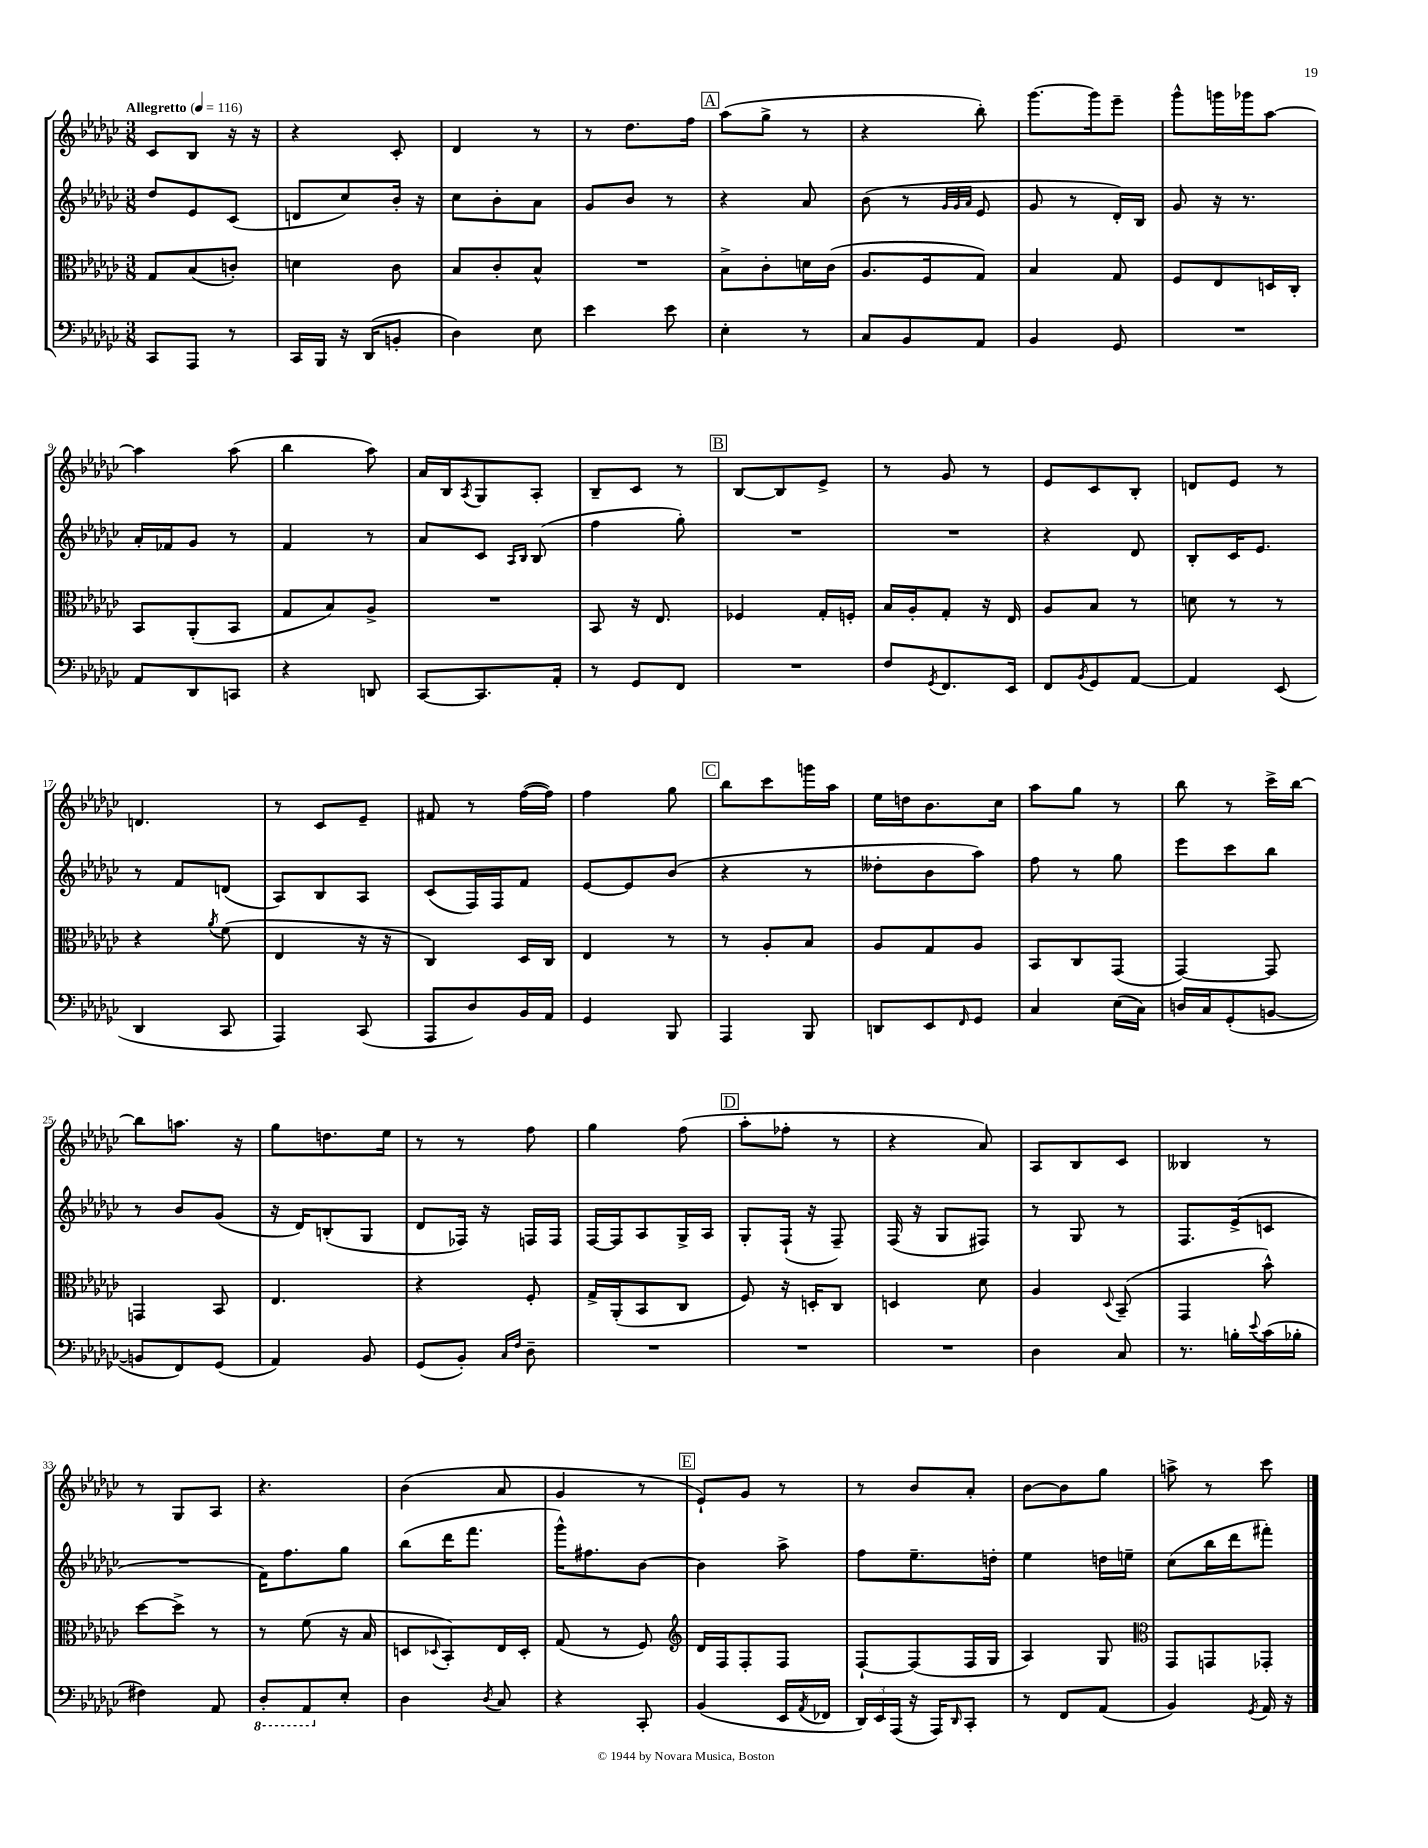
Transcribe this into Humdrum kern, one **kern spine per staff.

**kern	**kern	**kern	**kern
*staff4	*staff3	*staff2	*staff1
*clefF4	*clefC3	*clefG2	*clefG2
*k[b-e-a-d-g-c-]	*k[b-e-a-d-g-c-]	*k[b-e-a-d-g-c-]	*k[b-e-a-d-g-c-]
*M3/8	*M3/8	*M3/8	*M3/8
*MM116	*MM116	*MM116	*MM116
8CC-	8G-	8dd-	8c-
8AAA-	(8B-	8e-	8B-
8r	8c')	(8c-	16r
.	.	.	16r
=	=	=	=
16CC-	4d	8d	4r
16BBB-	.	.	.
16r	.	8cc-)	.
(16DD-	.	.	.
8BB'	8c-	16b-'	8c-'
.	.	16r	.
=	=	=	=
4D-)	8B-	8cc-	4d-
.	8c-'	8b-'	.
8E-	8B-^^	8a-	8r
=	=	=	=
4e-	4.r	8g-	8r
.	.	8b-	8.dd-
8e-	.	8r	.
.	.	.	16ff
=	=	=	=
4E-'	8B-^	4r	(8aa-
.	8c-'	.	8gg-^
8r	16d	8a-	8r
.	(16c-	.	.
=	=	=	=
8C-	8.A-	(8b-	4r
8BB-	.	8r	.
.	16F	.	.
.	.	32qqg-	.
.	.	32qqg-	.
.	.	32qqa-	.
8AA-	8G-)	8e-	8bb-')
=	=	=	=
4BB-	4B-	8g-	[8.ggg-
.	.	8r	.
.	.	.	16ggg-]
8GG-	8G-	16d-')	8eee-~
.	.	16B-	.
=	=	=	=
4.r	8F	8g-	8ggg-^^
.	8E-	16r	16ggg
.	.	8.r	16ggg-
.	16D	.	[8aa-
.	16C-'	.	.
=	=	=	=
8AA-	8BB-	16a-'	4aa-]
.	.	16f-	.
8DD-	(8AA-'	8g-	.
8CC	8BB-	8r	(8aa-
=	=	=	=
4r	8G-	4f	4bb-
.	8B-)	.	.
8DD	8A-^	8r	8aa-)
=	=	=	=
[8CC-	4.r	8a-	16a-
.	.	.	16B-
.	.	.	8qA-
8.CC-]	.	8c-	8G-
.	.	16qqA-	.
.	.	16qqB-	.
.	.	(8B-	8A-'
16AA-'	.	.	.
=	=	=	=
8r	8BB-	4ff	8B-~
8GG-	16r	.	8c-
.	8.E-	.	.
8FF	.	8gg-')	8r
=	=	=	=
4.r	4F-	4.r	[8B-
.	.	.	8B-]
.	16G-'	.	8e-^
.	16F'	.	.
=	=	=	=
8F	16B-	4.r	8r
.	16A-'	.	.
8qGG-	.	.	.
8.FF	8G-'	.	8g-
.	16r	.	8r
16EE-	16E-	.	.
=	=	=	=
8FF	8A-	4r	8e-
8qBB-	.	.	.
8GG-	8B-	.	8c-
[8AA-	8r	8d-	8B-'
=	=	=	=
4AA-]	8d	8B-'	8d
.	8r	16c-	8e-
.	.	8.e-	.
(8EE-	8r	.	8r
=	=	=	=
4DD-	4r	8r	4.d
.	.	8f	.
.	8qa-	.	.
8CC-	(8f	(8d	.
=	=	=	=
4AAA-)	4E-	8A-)	8r
.	.	8B-	8c-
(8CC-	16r	8A-	8e-~
.	16r	.	.
=	=	=	=
8AAA-	4C-)	(8c-	8f#
8D-)	.	16F)	8r
.	.	16F	.
16BB-	16D-	8f	([16ff
16AA-	16C-	.	16ff])
=	=	=	=
4GG-	4E-	[8e-	4ff
.	.	8e-]	.
8BBB-	8r	(8b-	8gg-
=	=	=	=
4AAA-	8r	4r	8bb-
.	8A-'	.	8ccc-
8BBB-	8B-	8r	16ggg
.	.	.	16aa-
=	=	=	=
8DD	8A-	8dd--'	16ee-
.	.	.	16dd
8EE-	8G-	8b-	8.b-
16qqFF	.	.	.
8GG-	8A-	8aa-)	.
.	.	.	16cc-
=	=	=	=
4C-	8BB-	8ff	8aa-
.	8C-	8r	8gg-
(16E-	(8GG-	8gg-	8r
16C-)	.	.	.
=	=	=	=
16D	[4GG-)	8eee-	8bb-
16C-	.	.	.
(8GG-'	.	8ccc-	8r
[8BB	8GG-]	8bb-	16ccc-^
.	.	.	[16bb-
=	=	=	=
8BB]	4GG	8r	8bb-]
8FF)	.	8b-	8.aa
(8GG-	8BB-	(8g-	.
.	.	.	16r
=	=	=	=
4AA-)	4.E-	16r	8gg-
.	.	16d-)	.
.	.	(8B'	8.dd
8BB-	.	8G-	.
.	.	.	16ee-
=	=	=	=
(8GG-	4r	8d-	8r
8BB-')	.	16F-)	8r
.	.	16r	.
16qqC-	.	.	.
16qqF	.	.	.
8D-~	8F'	16F	8ff
.	.	16F	.
=	=	=	=
4.r	16G-^	[16F	4gg-
.	(16AA-'	16F]	.
.	8BB-	8A-	.
.	8C-	16G-^	(8ff
.	.	16A-	.
=	=	=	=
4.r	8F)	8G-'	8aa-'
.	16r	(16F`	8ff-'
.	16D'	16r	.
.	8C-	8F~)	8r
=	=	=	=
4.r	4D	(16F	4r
.	.	16r	.
.	.	8G-	.
.	8d-	8F#)	8a-)
=	=	=	=
4D-	4A-	8r	8A-
.	.	8G-	8B-
.	8qqD-	.	.
8C-	(8BB-~	8r	8c-
=	=	=	=
8.r	4GG-	8.F	4B--
16B'	.	(16e-^	.
8qqe-	.	.	.
(16c-	8b-^^)	8c	8r
16B-'	.	.	.
=	=	=	=
4F#)	[8dd-	4.r	8r
.	8dd-^]	.	8G-
8AA-	8r	.	8A-
=	=	=	=
8DD-'	8r	16f)	4.r
.	.	8.ff	.
8AAA-	(8f	.	.
8E-'	16r	8gg-	.
.	16B-	.	.
=	=	=	=
4D-	8D	(8bb-	(4b-
.	8qqD-	.	.
.	8BB-')	16ddd-	.
.	.	8.fff	.
8qD-	.	.	.
8C-	16E-	.	8a-
.	16D-'	.	.
=	=	=	=
4r	(8G-	16ggg-^^)	4g-
.	.	8.ff#	.
.	8r	.	.
8CC-'	8F)	[8b-	8r
=	=	=	=
*	*clefG2	*	*
(4BB-	16d-	4b-]	8e-`)
.	16F	.	.
.	8F'	.	8g-
16EE-	8F	8aa-^	8r
8qAA-	.	.	.
16FF-	.	.	.
=	=	=	=
24DD-)	[8F`	8ff	8r
24EE-	.	.	.
(24AAA-	.	.	.
16r	(8F]	8.ee-~	8b-
16AAA-)	.	.	.
16qqDD-	.	.	.
8CC-'	16F	.	8a-'
.	16G-	16dd'	.
=	=	=	=
8r	4A-)	4ee-	[8b-
8FF	.	.	8b-]
(8AA-	8G-	16dd	8gg-
.	.	16ee~	.
=	=	=	=
*	*clefC3	*	*
4BB-)	8GG-	(8cc-	8aa^
.	8GG	16bb-	8r
.	.	16ddd-	.
8qGG-	.	.	.
16AA-	8GG-'	8fff#')	8ccc-
16r	.	.	.
==	==	==	==
*-	*-	*-	*-
